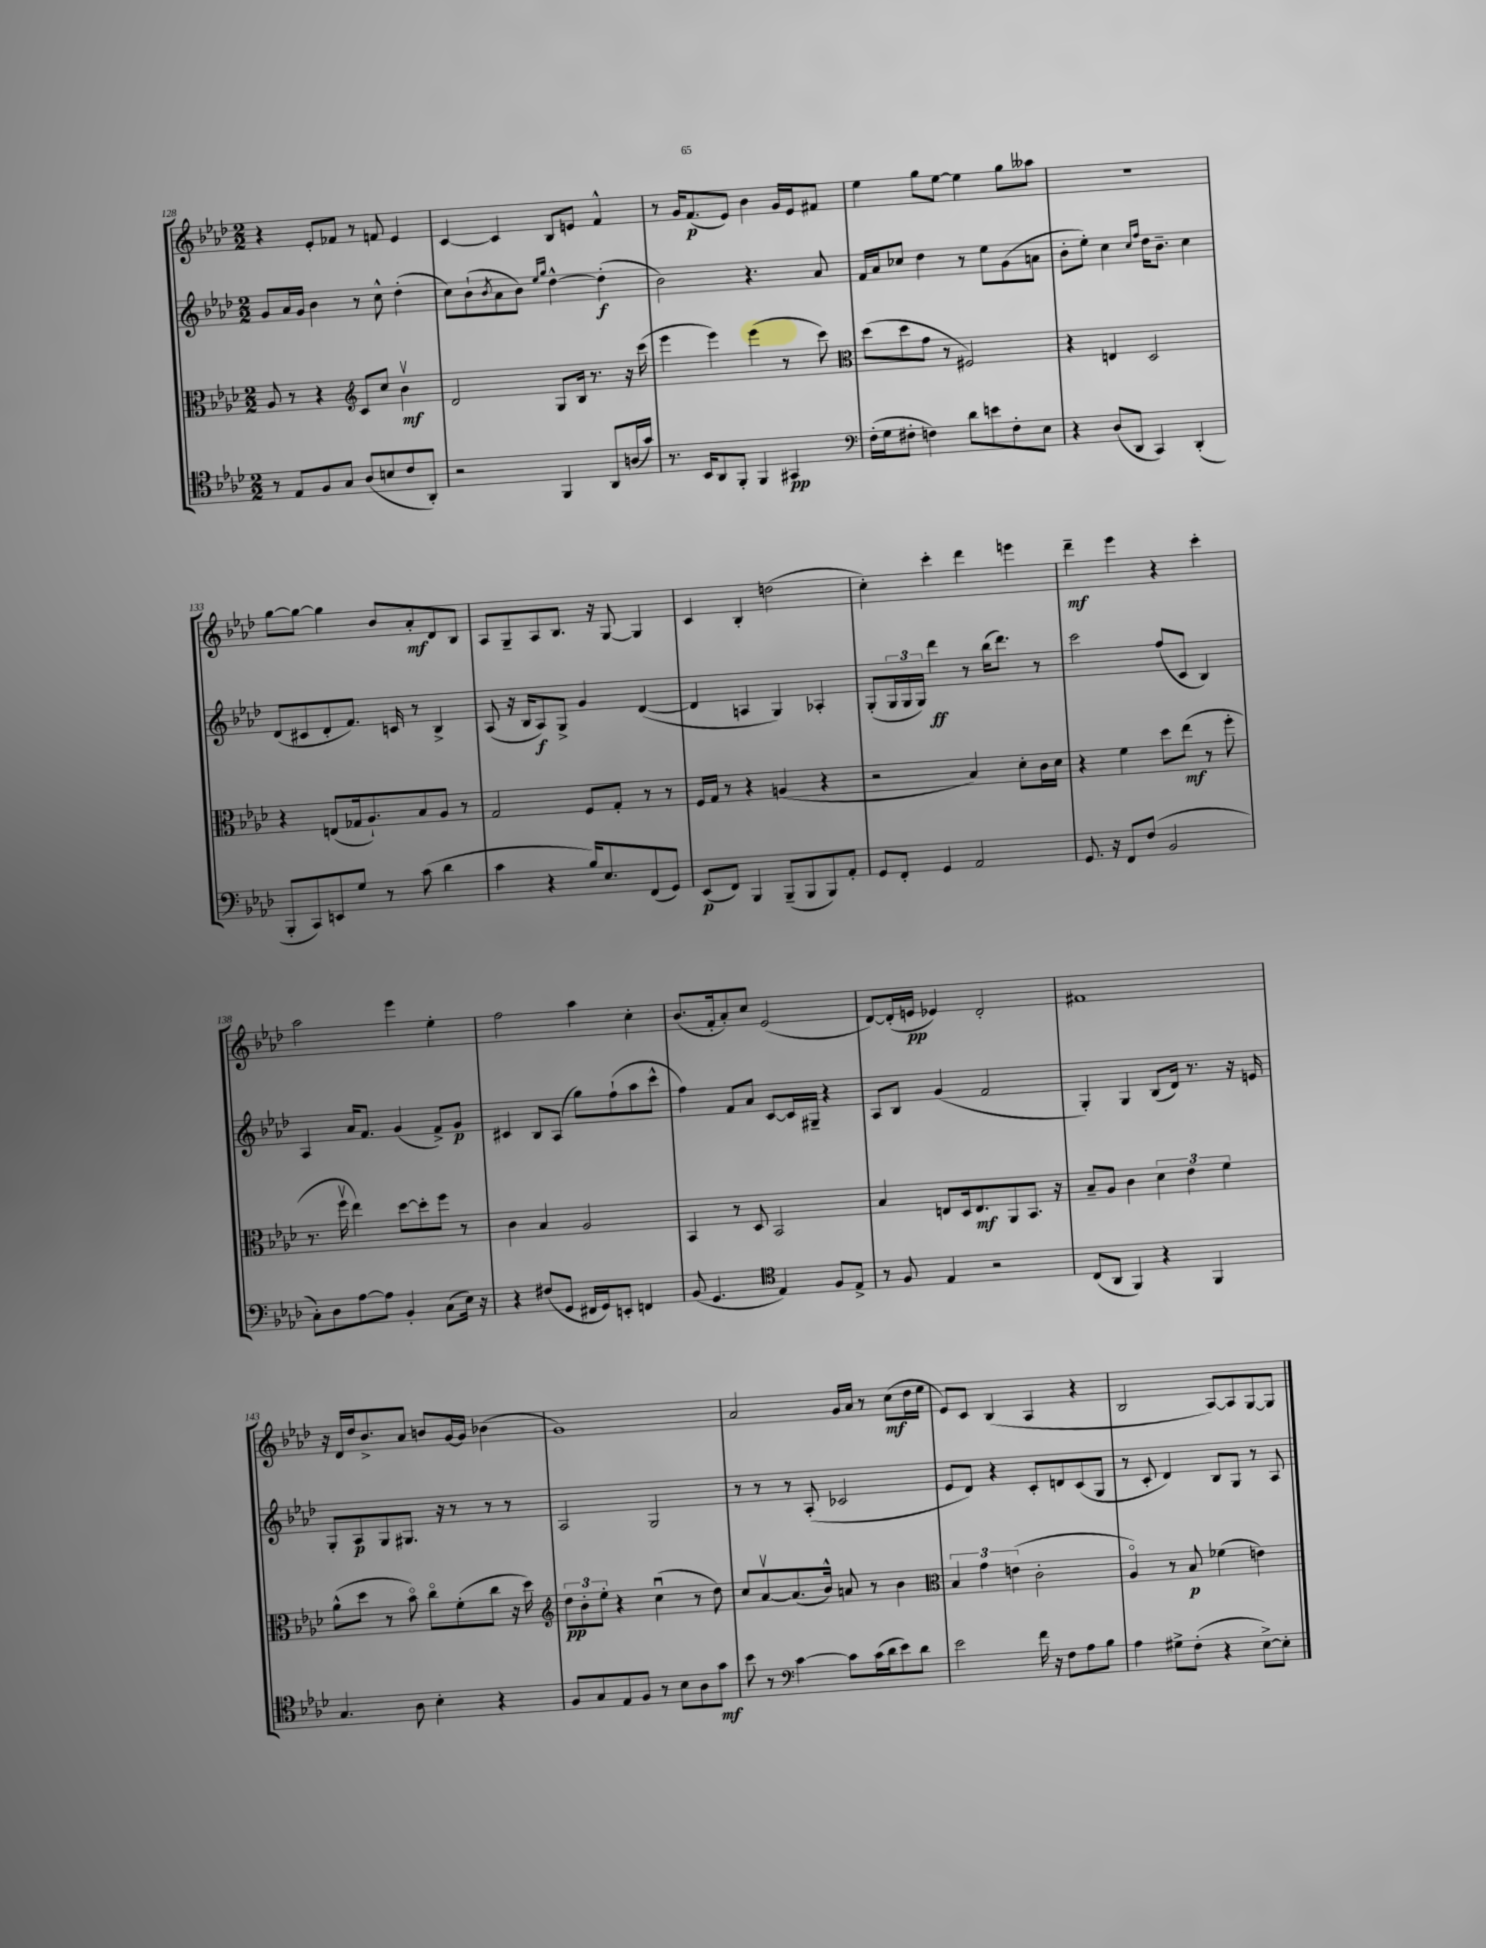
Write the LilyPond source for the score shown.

<<
\new StaffGroup <<
\new Staff = "s0" {
    \clef treble \key aes \major \numericTimeSignature \time 2/2
    r4 ees'8-. fes'8 r8 f'8 ees'4 |
    c'4~ c'4 bes8 e'8 f'4-^ |
    r8 g'16 f'8.\p( ees'8) bes'4 g'16 ees'16 fis'8 |
    ees''4 g''8 ees''8~ ees''4 g''8 aeses''8 |
    r1 |
    g''8~ g''8~ g''4 bes'8 aes'8-.\mf des'8 bes8 |
    aes8 g8-- aes8 bes8. r16 g8~ g4 |
    c'4 bes4-. d''2( |
    c''4-.) c'''4-. des'''4 e'''4 |
    des'''4--\mf ees'''4 r4 c'''4-. |
    aes''2 ees'''4 ees''4-. |
    f''2 aes''4 c''4-. |
    bes'8.( f'16-. aes'8-.) c''8 ees'2( |
    des'8~) des'16-.( e'16\pp ees'4) des'2-. |
    fis'1 |
    r16 des'16 des''16 bes'8.-> aes'8 b'8 g'16~ g'16 bes'4( |
    g'1) |
    aes'2 g'16 aes'16 r8 c''8\mf( des''16 ees''16 |
    ees'8) c'8 bes4( aes4 r4 |
    bes2 aes8~) aes8 g8~ g8 \bar "|." |
}
\new Staff = "s1" {
    \clef treble \key aes \major \numericTimeSignature \time 2/2
    g'8 aes'16 g'16 bes'4 r8 c''8-^ des''4-.( |
    c''8) bes'8-!( \acciaccatura { bes'8 } aes'8 bes'8) \grace { ees''16 g''16 } des''4~-^ des''4-.\f( |
    bes'2) r4. aes'8 |
    f'16 aes'16 ces''8 des''4 r8 ees''8 g'8( a'8 |
    bes'8-. ees''8-.) c''4 \grace { c''16 f''16 } des''16 bes'8.-- c''4 |
    des'8( cis'8 des'8-. f'8.) c'16 r8 bes4-> |
    aes8( r16 bes16 aes8\f) g8-> g'4 des'4~( |
    des'4 a4 g4) aes4-. |
    g8-.( \tuplet 3/2 { g16 g16 g16) } des'''4\ff r8 bes''16( des'''8.) r8 |
    c'''2 f''8( c'8 bes4) |
    aes4 aes'16 f'8. g'4( f'8->) g'8\p |
    cis'4 bes8 aes8( g''8) f''8-!( aes''8 c'''8-^ |
    f''4) f'8 aes'8 c'8~ c'16 gis16-- r4 |
    aes8 bes8 g'4( f'2 |
    g4-.) g4 bes8( des'16) r8. r16 e'16 |
    g8-. aes8\p g8 gis8. r16 r8 r8 r8 |
    aes2 g2 |
    r8 r8 r8 aes8-.( ces'2 |
    ees'8 des'8) r4 c'8-. d'8 c'8( g8 |
    r8 c'8-. des'4) bes8 g8 r8 aes8 \bar "|." |
}
\new Staff = "s2" {
    \clef alto \key aes \major \numericTimeSignature \time 2/2
    aes8 r8 r4 \clef treble c'8 c''8 bes'4\upbow\mf |
    des'2 g8 bes16 r8. r16 c'''16( |
    ees'''4 ees'''4) ees'''4( r8 c'''8) |
    \clef alto des''8( des''8 g'8 r8 fis2) |
    r4 e4 des2 |
    r4 e8( ges16 aes8.-!) bes8 aes8 r8 |
    g2 f8 g8-. r8 r8 |
    f16 g16 r8 r4 a4( r4 |
    r2 bes4) des'8-. c'16 des'16 |
    r4 f'4 des''8 ees''8\mf( r8 f''8-. |
    r8. f''16\upbow ees''4) des''8~ des''8-. f''8 r8 |
    c'4 bes4 aes2 |
    bes,4 r8 des8 bes,2 |
    bes4 e8 des16 e8.\mf aes,8 bes,8. r16 |
    bes8-- aes8 c'4 \tuplet 3/2 { des'4 ees'4 f'4 } |
    aes'8-^( des''8 r8 bes'8\flageolet) c''8\flageolet f'8-.( c''8 r16 des''16) |
    \clef treble \tuplet 3/2 { des''8\pp bes'8-. ees''8-. } r4 c''4\downbow( r8 des''8) |
    c''8 aes'8~\upbow aes'8.( bes'16-^) a'8 r8 bes'4 |
    \clef alto \tuplet 3/2 { bes4 g'4 e'4( } c'2-. |
    aes4\flageolet) r8 bes8\p fes'4( e'4) \bar "|." |
}
\new Staff = "s3" {
    \clef tenor \key aes \major \numericTimeSignature \time 2/2
    r8 ees8 f8 g8 aes8( b8 c'8 aes,8-.) |
    r2 f,4 aes,8 a16( g'16) |
    r8. bes,16 aes,8 f,8-. f,4 gis,4\pp |
    \clef bass f16-.( g16 fis8-. f4) des'8 e'8 f8-. ees8 |
    r4 des8( des,8 c,4) des,4-.( |
    bes,,8-. c,8) e,8 g8 r8 c'8( des'4 |
    c'4 r4 bes16) ees8. f,8( g,8) |
    ees,8\p( f,8) bes,,4 bes,,8--( bes,,8 bes,,8) aes,8-. |
    g,8 f,8-. g,4 aes,2 |
    g,8. r16 f,8 f8( bes,2 |
    c8-.) des8 aes8~ aes8 bes,4-. c8( ees16) r16 |
    r4 fis8( g,8 fis,16 g,16) e,8-. f,4 |
    bes,8( g,4. \clef tenor ees4) f8 ees8-> |
    r8 f8 ees4 r2 |
    c8( aes,8 f,4) r4 f,4 |
    g4. aes8 bes4-. r4 |
    f8 g8 ees8 f8 r8 bes8 aes8 g'8\mf |
    bes'8 r8 \clef bass c'4~ c'8 c'16( des'16 ees'8) des'8 |
    ees'2 f'16 r16 f8 aes8 bes8 |
    aes4 gis8-> f8-.( r4 ees8~->) ees8-. \bar "|." |
}
>>
>>
\layout { \context { \Score currentBarNumber = #128 } }
